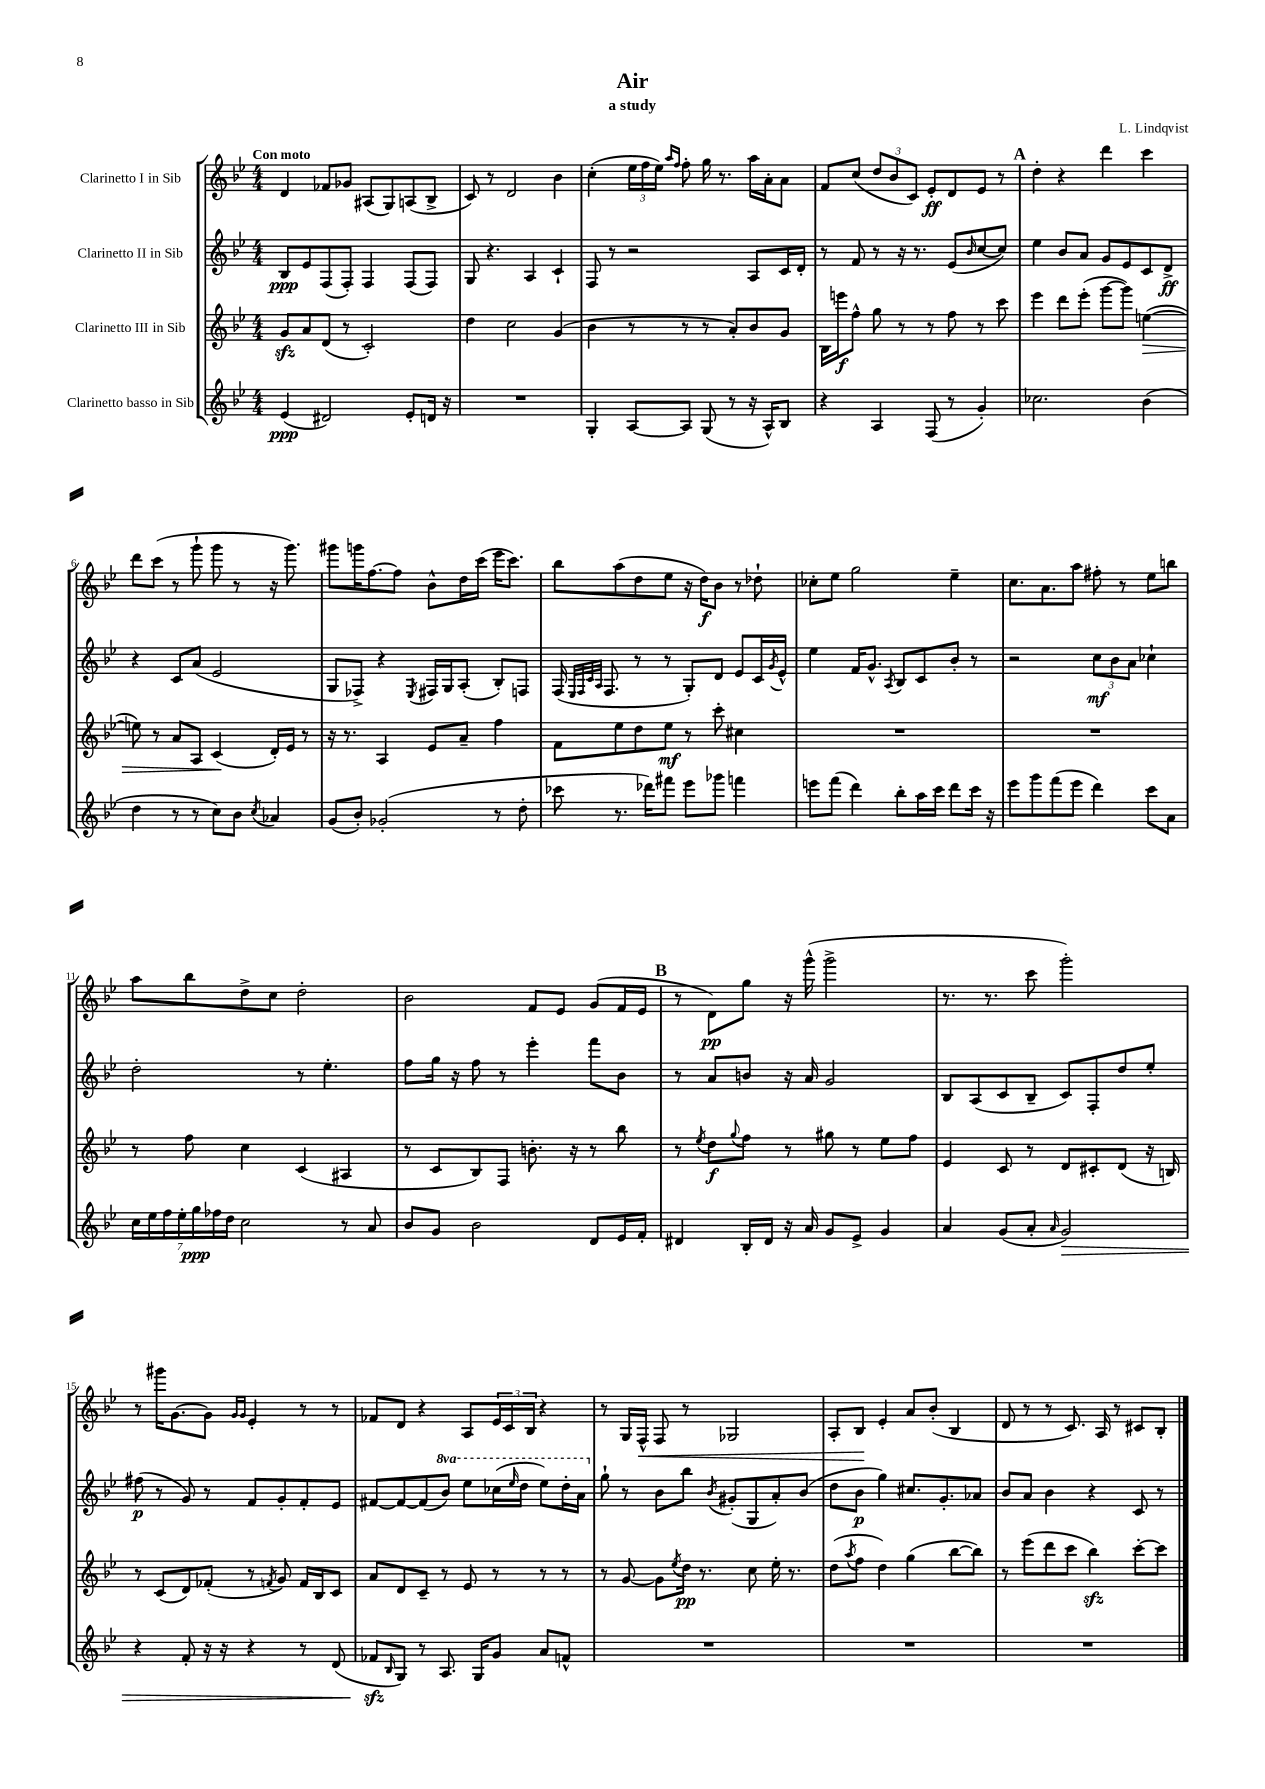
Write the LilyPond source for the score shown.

\header { title = "Air" composer = "L. Lindqvist" subtitle = "a study" }
<<
\new StaffGroup <<
\new Staff = "s0" \with { instrumentName = "Clarinetto I in Sib" } {
    \clef treble \key bes \major \numericTimeSignature \time 4/4 \tempo "Con moto"
    d'4 fes'8 ges'8 ais8( g8) a8( bes8-> |
    c'8) r8 d'2 bes'4 |
    c''4-.( \tuplet 3/2 { ees''16 f''16 ees''16) } \grace { a''16 f''16 } f''8-. g''16 r8. a''16 a'16-. a'8 |
    f'8 c''8( \tuplet 3/2 { d''8 bes'8 c'8) } ees'8-.\ff d'8 ees'8 r8 |
    \mark \markup { \bold "A" } d''4-. r4 d'''4 c'''4 |
    d'''8 c'''8( r8 g'''8-! g'''8 r8 r16 g'''8.) |
    gis'''8 g'''16 f''8.~ f''8 bes'8-^ d''16 c'''16( ees'''16 c'''8.) |
    bes''8 a''8( d''8 ees''8 r16 d''16\f) bes'8 r8 des''8-! |
    ces''8-. ees''8 g''2 ees''4-- |
    c''8. a'8. a''8 fis''8-. r8 ees''8 b''8 |
    a''8 bes''8 d''8-> c''8 d''2-. |
    bes'2 f'8 ees'8 g'8( f'16 ees'16 |
    \mark \markup { \bold "B" } r8 d'8\pp) g''8 r16 g'''16-^( g'''2-> |
    r8. r8. c'''8 g'''2-.) |
    r8 gis'''16 g'8.~ g'8 \grace { g'16 g'16 } ees'4-. r8 r8 |
    fes'8 d'8 r4 a8 \tuplet 3/2 { ees'16 c'16 bes16 } r4 |
    r8 g16 f16-^\< f8 r8 ges2 |
    a8-. bes8\! ees'4-. a'8 bes'8-.( bes4 |
    d'8 r8 r8 c'8.) a16 r8 cis'8 bes8-. \bar "|." |
}
\new Staff = "s1" \with { instrumentName = "Clarinetto II in Sib" } {
    \clef treble \key bes \major \numericTimeSignature \time 4/4 \set Staff.ottavationMarkups = #ottavation-simple-ordinals
    bes8\ppp ees'8 f8( f8-.) f4 f8( f8) |
    g8 r4. a4 c'4-! |
    f8 r8 r2 a8 c'16 d'16-. |
    r8 f'8 r8 r16 r8. ees'8( \grace { bes'16 } c''8~ c''8) |
    \mark \markup { \bold "A" } ees''4 bes'8 a'8 g'8 ees'8 c'8 d'8->\ff |
    r4 c'8 a'8( ees'2 |
    g8 fes8->) r4 \acciaccatura { ees8 } fis16 g16 a8-.( bes8-.) f8 |
    f16( \grace { ees32 f32 c'32 a32 } f8. r8 r8 g8-.) d'8 ees'8 c'16 \acciaccatura { g'8 } ees'16-^ |
    ees''4 f'16 g'8.-^ \acciaccatura { a8 } bes8 c'8 bes'8-. r8 |
    r2 \tuplet 3/2 { c''8\mf bes'8 a'8 } ces''4-! |
    d''2-. r8 ees''4.-. |
    f''8 g''16 r16 f''8 r8 ees'''4-. f'''8 bes'8 |
    \mark \markup { \bold "B" } r8 a'8 b'8 r16 a'16 g'2 |
    bes8 a8( c'8 bes8-- c'8) f8-. d''8 ees''8-. |
    fis''8\p( r8 g'8) r8 f'8 g'8-. f'8-. ees'8 |
    fis'8~ fis'8~ fis'8( \ottava #1 bes''8) ees'''8 ces'''16( \grace { ees'''16 } d'''16 ees'''8) d'''16-. a''16 \ottava #0 |
    g''8-! r8 bes'8 bes''8 \acciaccatura { bes'8 } gis'8-.( g8 a'8-.) bes'8( |
    d''8 bes'8\p g''4) cis''8. g'8.-. aes'8 |
    bes'8 a'8 bes'4 r4 c'8 r8 \bar "|." |
}
\new Staff = "s2" \with { instrumentName = "Clarinetto III in Sib" } {
    \clef treble \key bes \major \numericTimeSignature \time 4/4
    g'8\sfz a'8 d'8( r8 c'2-.) |
    d''4 c''2 g'4( |
    bes'4 r8 r8 r8 a'8-.) bes'8 g'8 |
    bes16 e'''16\f f''8-^ g''8 r8 r8 f''8 r8 c'''8 |
    \mark \markup { \bold "A" } ees'''4 d'''8 ees'''8-.( g'''8~ g'''8) e''4~\>( |
    e''8) r8 a'8 a8 c'4\!( d'16-.) ees'16 r8 |
    r16 r8. a4 ees'8 a'8-- f''4 |
    f'8 ees''8 d''8 ees''8\mf r8 c'''8-. cis''4 |
    R1 |
    R1 |
    r8 f''8 c''4 c'4( ais4 |
    r8 c'8 bes8) f8 b'8.-. r16 r8 bes''8 |
    \mark \markup { \bold "B" } r8 \acciaccatura { ees''8 } d''8\f \appoggiatura { g''8 } f''8 r8 gis''8 r8 ees''8 f''8 |
    ees'4 c'8 r8 d'8 cis'8-. d'8( r16 b16) |
    r8 c'8( d'8) fes'8-.( r8 \acciaccatura { f'8 } g'8) f'16 bes16 c'8 |
    a'8 d'8 c'8-- r8 ees'8 r8 r8 r8 |
    r8 g'8~ g'8 \acciaccatura { ees''8 } d''16\pp r8. c''8 ees''16-. r8. |
    d''8( \acciaccatura { a''8 } f''8 d''4) g''4( bes''8~ bes''8) |
    r8 ees'''8( d'''8 c'''8 bes''4\sfz) c'''8~-. c'''8 \bar "|." |
}
\new Staff = "s3" \with { instrumentName = "Clarinetto basso in Sib" } {
    \clef treble \key bes \major \numericTimeSignature \time 4/4
    ees'4\ppp( dis'2) ees'8-. d'16 r16 |
    R1 |
    g4-. a8~ a8 g8( r8 r16 a16-^) bes8 |
    r4 a4 f8( r8 g'4-.) |
    \mark \markup { \bold "A" } ces''2. bes'4( |
    d''4 r8 r8 c''8) bes'8 \acciaccatura { c''8 } aes'4 |
    g'8( bes'8-.) ges'2-.( r8 d''8-. |
    ces'''8 r8. des'''16) fis'''8 ees'''8 ges'''8 f'''4 |
    e'''8 f'''8( d'''4) bes''8-. a''16 c'''16 d'''8 c'''16 r16 |
    ees'''8 g'''8 f'''8( ees'''8 d'''4) c'''8 a'8 |
    \tuplet 7/4 { c''16 ees''16 f''16 ees''16-. g''16\ppp fes''16 d''16 } c''2 r8 a'8 |
    bes'8 g'8 bes'2 d'8 ees'16 f'16-. |
    \mark \markup { \bold "B" } dis'4 bes16-. dis'16 r16 a'16 g'8 ees'8-> g'4 |
    a'4 g'8( a'8-. \grace { a'16 } g'2\>) |
    r4 f'8-. r16 r16 r4 r8 d'8( |
    fes'8\sfz\! \grace { bes16 } g8) r8 a8. g16 g'8 a'8 f'8-^ |
    R1 |
    R1 |
    R1 \bar "|." |
}
>>
>>
